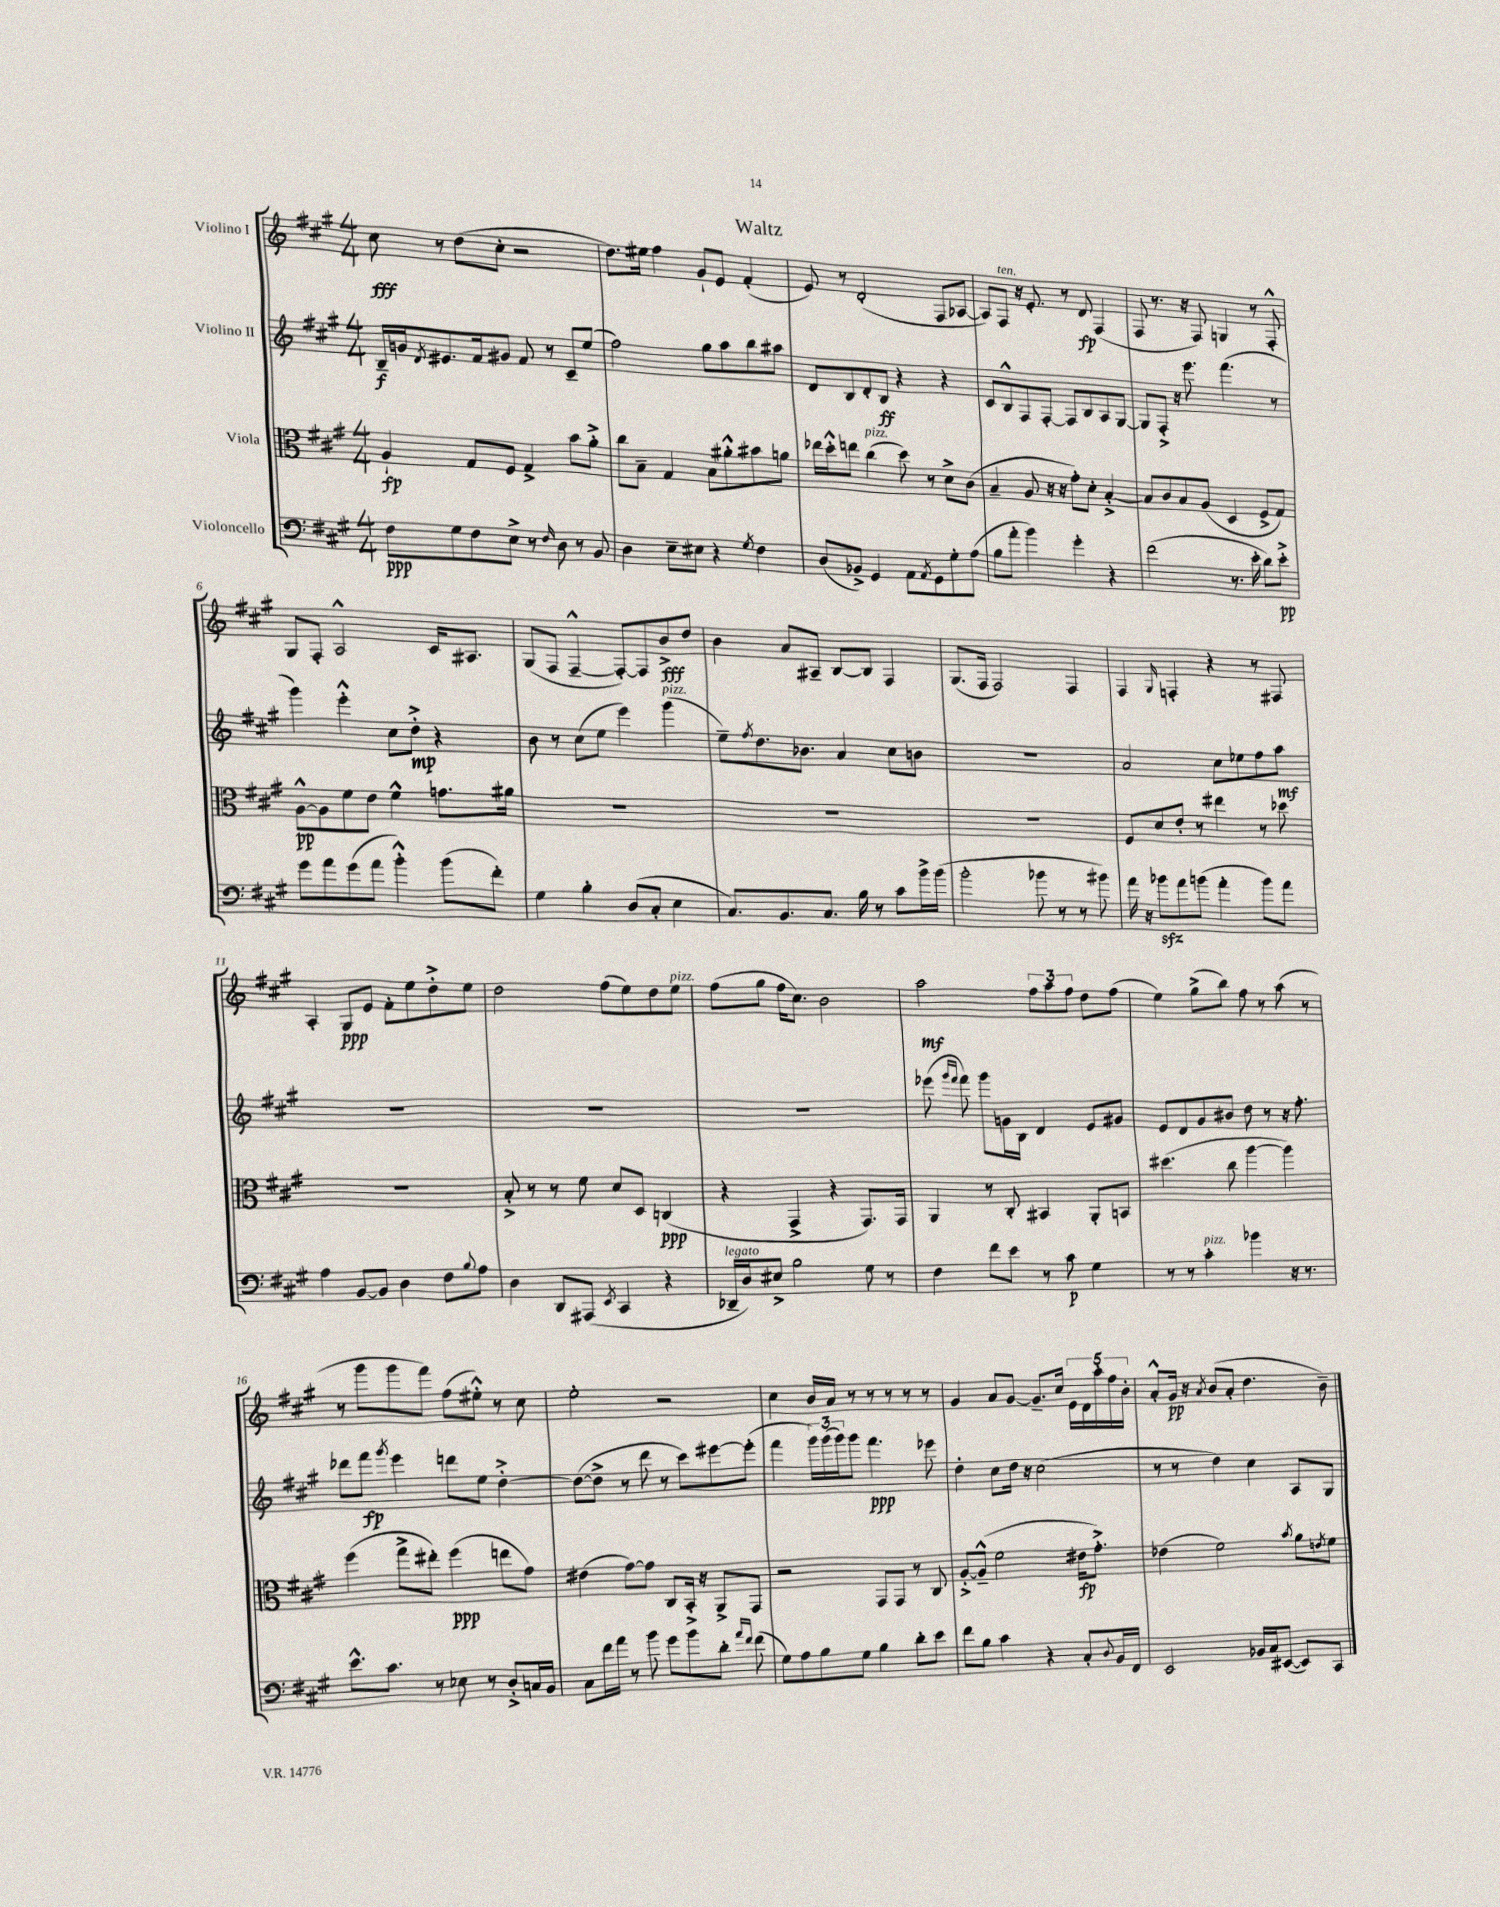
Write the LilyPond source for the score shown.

\header { title = "Waltz" }
<<
\new StaffGroup <<
\new Staff = "s0" \with { instrumentName = "Violino I" } {
    \clef treble \key a \major \numericTimeSignature \time 4/4
    cis''8\fff r8 d''8( cis''8-. r2 |
    d''8.) eis''16 fis''4 gis'8-! e'8 fis'4-.( |
    e'8) r8 d'2-.( fis8 aes8~ |
    aes8) fis8^\markup { \italic "ten." } r16 e'8.-. r8 d'8\fp fis4( |
    fis8 r8. r16 fis8) g4 r8 fis8-.-^ |
    gis8 fis8-. a2-^ cis'16 ais8. |
    gis8( fis8 fis4~---^ fis8~-.) fis8 b'8->\fff d''8 |
    b'4 a'8 ais8-- b8~ b8 fis4 |
    gis8.( fis16 fis2) fis4 |
    fis4 \grace { gis16 } f4-. r4 r8 fis8 |
    a4-. gis8\ppp e'8 fis'8-. e''8 d''8-.-> e''8 |
    d''2 fis''8( e''8) d''8 e''8^\markup { \italic "pizz." } |
    fis''8( gis''8 fis''16 cis''8.) b'2 |
    a''2\mf \tuplet 3/2 { fis''8 a''8 fis''8 } d''8 fis''8( |
    e''4) gis''8->( b''8) fis''8 r8 a''8( r8 |
    r8 gis'''8 gis'''8 fis'''8) fis''8( eis''8-.-^) r8 cis''8 |
    e''2-. r2 |
    cis''4 b'16 a'16 r8 r8 r8 r8 r8 |
    gis'4 a'8 gis'8~ gis'8.-- cis''16 \tuplet 5/4 { e'16 d'16 a''16-. fis''16 b'16-. } |
    a'8-.-^ gis'16\pp r16 \acciaccatura { a'8 } b'8( a'8-. d''4. b'8--) \bar "|." |
}
\new Staff = "s1" \with { instrumentName = "Violino II" } {
    \clef treble \key a \major \numericTimeSignature \time 4/4
    b16--\f g'16 \acciaccatura { d'8 } eis'8. fis'16 gis'8 fis'8 r8 cis'8-- e''8( |
    fis''2) gis''8 a''8 b''8 ais''8 |
    d'8 b8 d'8-. b8\ff r4 r4 |
    cis'8 b8-^ fis8 fis8~-. fis8 b8 a8 gis8~ |
    gis8 fis8-.-> r16 e'''8. fis'''4.( r8 |
    gis'''4) e'''4-.-^ cis''8 d''8-.->\mp r4 |
    b'8 r8 cis''8( e''8 e'''4) gis'''4^\markup { \italic "pizz." }( |
    e''8--) \acciaccatura { fis''8 } d''8. bes'8. a'4 cis''8 b'8 |
    R1 |
    a'2 cis''8 ees''8 fis''8 a''8\mf |
    R1 |
    R1 |
    R1 |
    ees'''8( \grace { gis'''16 fis'''16 } fis'''8) gis'''8 g'16 b16 d'4 e'8 gis'8 |
    e'8 d'8 gis'8 bis'8 d''8 r8 r16 fis''8.-. |
    des'''8 fis'''8\fp \acciaccatura { gis'''8 } e'''4 d'''8 e''8 d''4~-.-> |
    d''8~( d''8-> r8 d'''8 r8 cis'''8) eis'''8~ eis'''8-.( |
    fis'''4 \tuplet 3/2 { gis'''16) gis'''16( gis'''16) } gis'''8 fis'''4.\ppp ees'''8 |
    d''4-. cis''8 d''16 r16 cis''2( |
    r8 r8 d''4) cis''4 a8 gis8 \bar "|." |
}
\new Staff = "s2" \with { instrumentName = "Viola" } {
    \clef alto \key a \major \numericTimeSignature \time 4/4
    a4-!\fp gis8 fis8 gis4-> b'8 a'8-.-> |
    cis''8 b8-- gis4 b8 ais'8-.-^ bis'8 a'8 |
    ees''16 d''16-.-^ e''8 cis''4^\markup { \italic "pizz." }( d''8) r8 d'8-> cis'8( |
    b4-- a8 r16 r16 gis'8-.) d'8-. b4~-.-> |
    b8 cis'8 b8 a8( d4 fis8-> gis8) |
    a8~-^\pp a8 fis'8 e'8 fis'4-^ g'8. ais'16 |
    R1 |
    R1 |
    R1 |
    fis8 d'8 e'8-. r8 eis''4 r8 des''8 |
    R1 |
    b8-.-> r8 r8 fis'8 d'8 d8 c4\ppp( |
    r4 gis,4-> r4 gis,8.) gis,16 |
    a,4 r8 cis8-. bis,4 a,8-. b,8 |
    dis''4.( cis''8 a''4~ a''4) |
    fis''4( gis''8-> eis''8-.) fis''4\ppp( e''8 gis'8) |
    eis'4( gis'8~) gis'8 cis8 b,16-.-> r16 a,8-> gis,8 |
    r2 gis,8 gis,8 r8 cis8 |
    a8~-.-> a8---^( fis'2 eis'16\fp gis'8.-.->) |
    ees'4( fis'2) \acciaccatura { b'8 } a'8 \acciaccatura { e'8 } fis'8 \bar "|." |
}
\new Staff = "s3" \with { instrumentName = "Violoncello" } {
    \clef bass \key a \major \numericTimeSignature \time 4/4
    fis8\ppp gis8 fis8 e8-> r8 \grace { fis16 } d8 r8 b,8 |
    d4 e8-- eis8 r4 \acciaccatura { gis8 } fis4 |
    d8( bes,8->) gis,4 a,8 \acciaccatura { a,8 } gis,8 gis8-. a8( |
    b8 a'8-. b'4) gis'4-. r4 |
    fis'2( r8. e'16-. d'8) e'8-.->\pp |
    gis'8 a'8 gis'8( a'8 b'4-.-^) b'8( fis'8-.) |
    gis4 b4-. d8( cis8-. e4 |
    cis8.) b,8. cis8. b16 r8 cis'8 b'16-> b'16( |
    b'2-. bes'8 r8 r8 bis'8) |
    a'16 r16 bes'8\sfz a'8 b'8( a'4-. b'8) a'8 |
    a4 b,8~ b,8 d4 fis8 \appoggiatura { b8 } a8 |
    d4 d,8 ais,,8( \acciaccatura { e,8 } cis,4 r4 |
    des,16--^\markup { \italic "legato" } d16) eis8-> b2 gis8 r8 |
    fis4 fis'8 e'8 r8 cis'8\p gis4 |
    r8 r8 cis'4-.^\markup { \italic "pizz." } bes'4 r16 r8. |
    e'8.-^ cis'8. r8 ees8 r8 d8-.-> c16 b,16 |
    cis8 fis'16 a'16 r8 b'8 gis'8 b'8 d'8-. \grace { a'16 fis'16 } fis'8( |
    gis8) a8 b8 gis8 b4 d'8-. e'8 |
    fis'8 b8 cis'4 r4 cis8-. \appoggiatura { d8 } b,16 fis,16 |
    e,2 bes,16 cis16 eis,8~( eis,8) cis,8 \bar "|." |
}
>>
>>
